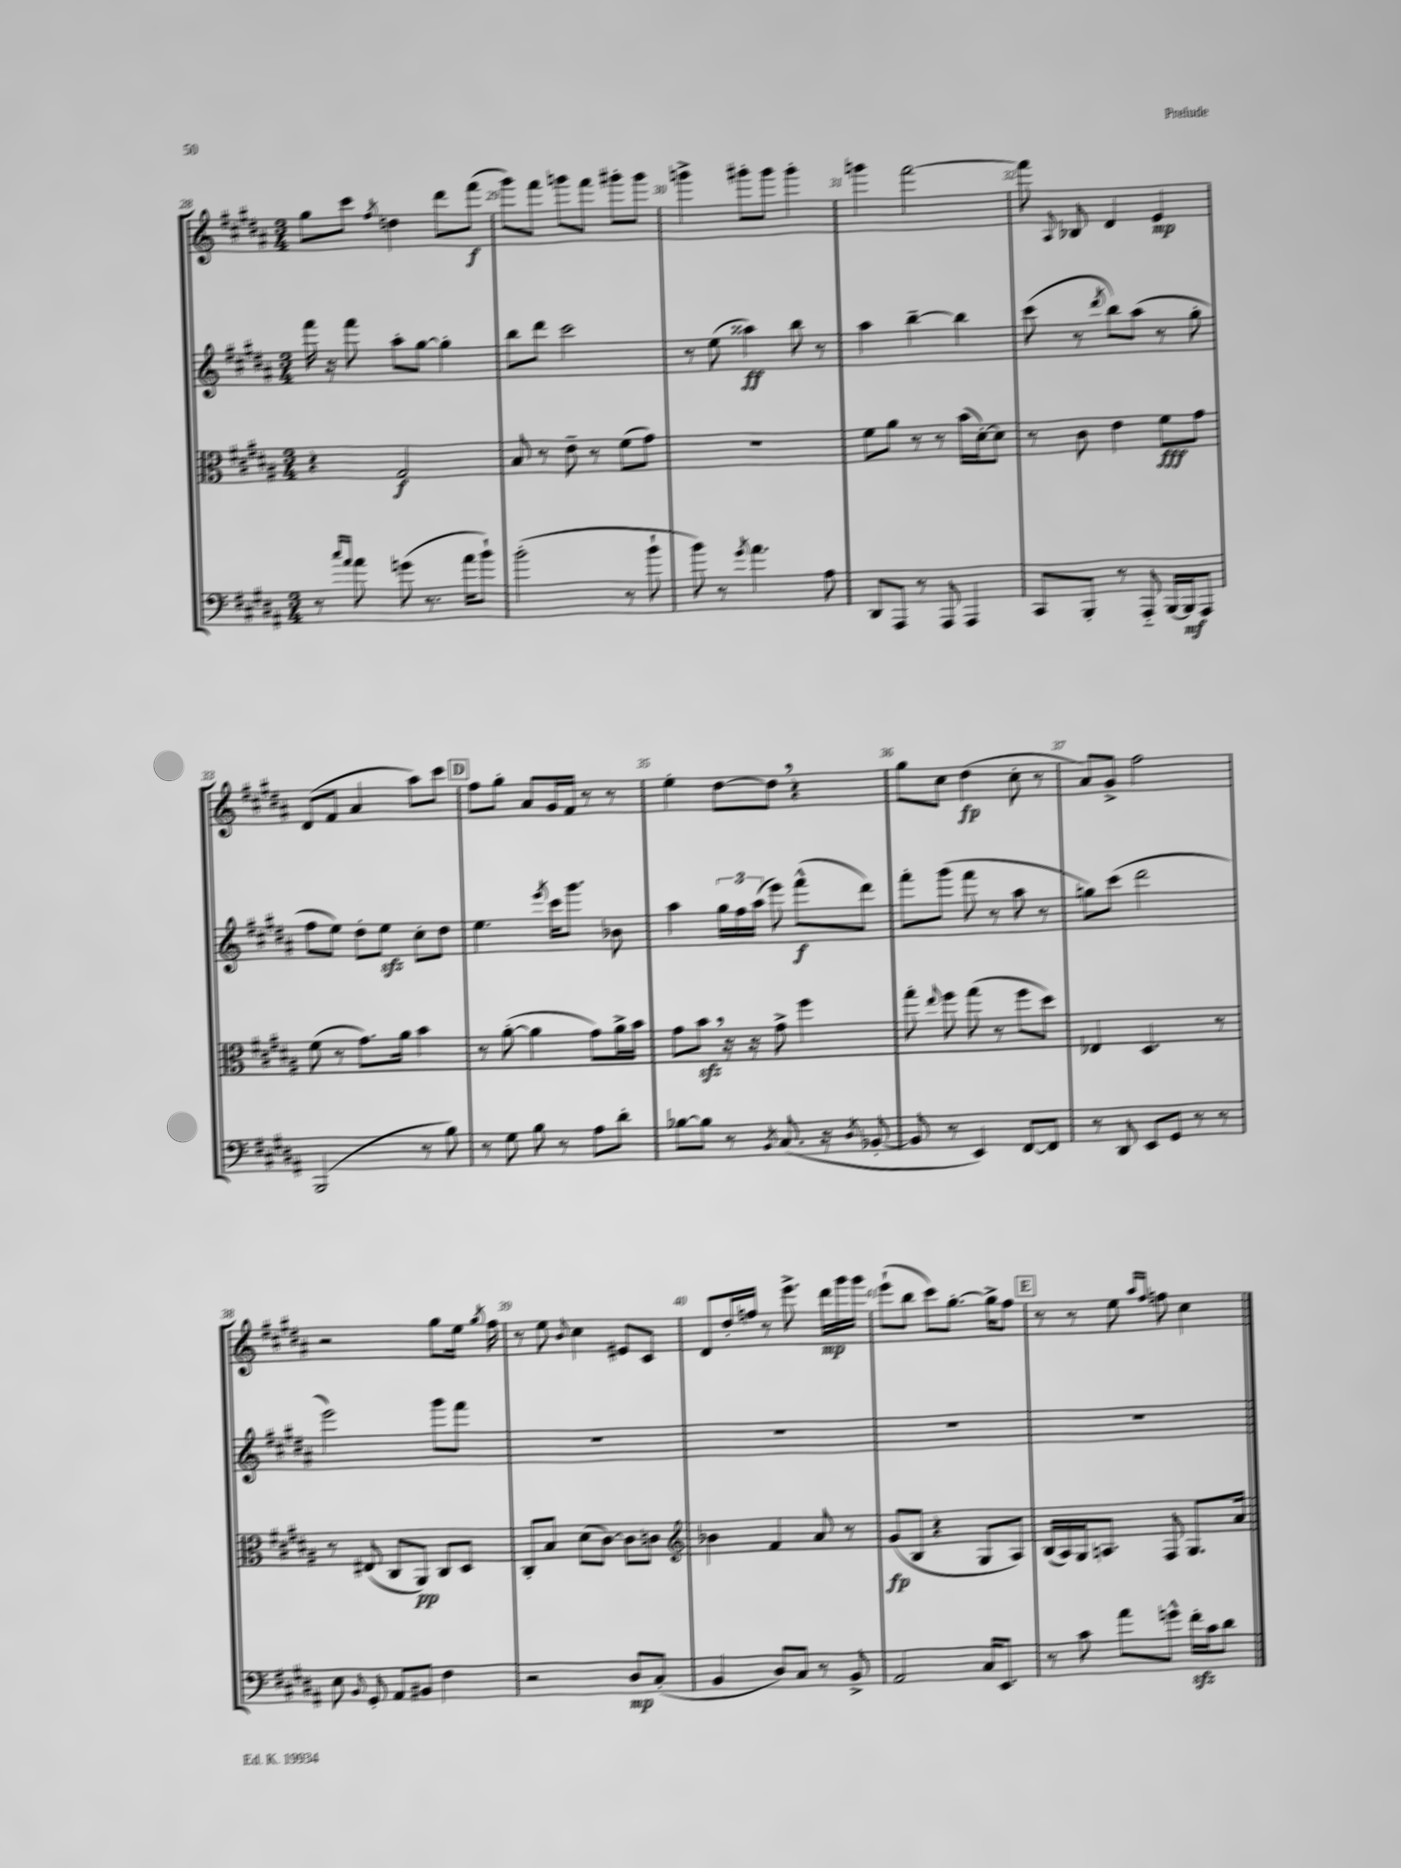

**kern	**kern	**kern	**kern
*staff4	*staff3	*staff2	*staff1
*clefF4	*clefC3	*clefG2	*clefG2
*k[f#c#g#d#a#]	*k[f#c#g#d#a#]	*k[f#c#g#d#a#]	*k[f#c#g#d#a#]
*M3/4	*M3/4	*M3/4	*M3/4
8r	4r	16fff#\	8gg#\L
.	.	16r	.
16qqcc#/LL	.	.	.
16qqa#/JJ	.	.	.
8a#\	.	8fff#\	8ccc#\J
.	.	.	8qff#/
(8g\	2G#/	8aa#'\L	4dd\
8.r	.	[8gg#\J	.
.	.	4gg#'\]	8ddd#\L
16a#\LK	.	.	.
8b`\J)	.	.	(8fff#\J
=	=	=	=
(2b'\	8B/	8bb\L	8ggg#\L)
.	8r	8ddd#\J	8fff#\J
.	8e~\	2ccc#\	8ggg\L
.	8r	.	8fff#\J
8r	(8f#\L	.	8ggg#'\L
8b`\	8g#\J)	.	8ggg#\J
=	=	=	=
8b\)	2.r	8r	4ggg^\
8r	.	(8ee\	.
8qg#/	.	.	.
4.a#\	.	4aa##\)	8ggg#'\L
.	.	.	8ggg#\J
.	.	8bb\	4ggg#'\
8A#\	.	8r	.
=	=	=	=
8DD#/L	8f#\L	4aa#\	4ggg\
8AAA#/J	8a#\J	.	.
8r	8r	[4bb~\	[2fff#\
8AAA#/	8r	.	.
4AAA#/	(16b\LL	4bb\]	.
.	[16d#'\J)	.	.
.	8d#\]J	.	.
=	=	=	=
8CC#/L	8r	(8ccc#\	8fff#\]
.	.	.	8qqA#/
8BBB'/J	8c#\	8r	8B-/
.	.	8qddd#/	.
8r	4e\	8bb\L)	4d#/
8AAA#'~/	.	(8aa#\J	.
[16BBB/LL	8f#\L	8r	4e/
16BBB/]J	.	.	.
8AAA#/J	8g#\J	8gg#'\	.
=	=	=	=
(2BBB/	(8f#\	8ff#\L	(8d#/L
.	8r	8ee\J)	8f#/J
.	8.g#\L)	8dd#'\L	4a#/
.	.	8ee\J	.
.	16a#\Jk	.	.
8r	4b\	8cc#'\L	8aa#\L)
8B\)	.	8dd#\J	8ccc#\J
=	=	=	=
8r	8r	4.ee\	8ff#\L
8G#\	([8a#'\	.	8gg#'\J
8B\	4a#\]	.	8a#/L
.	.	8qeee/	.
8r	.	16ccc#\LK	16g#/L
.	.	8.ggg#\J	16f#/JJ
8A#\L	8g#\L)	.	8r
8d#'\J	16a#^\L	8b-\	8r
.	16b\JJ	.	.
=	=	=	=
[8B-\L	8g#\L	4aa#\	4ee'\
8B-\]J	8b\J	.	.
8r	16r	24gg#\LL	[8dd#\L
.	.	24ff#\	.
.	16r	.	.
.	.	(24aa#\JJ	.
8qBB/	.	.	.
(8.C#/	8g#^\	8eee\)	8dd#\]J
.	4ff#\	(8fff#^^\L	4r
16r	.	.	.
8qD#/	.	.	.
[8BB-'/	.	8ddd#\J)	.
=	=	=	=
8BB-/]	8gg#'\	8fff#'\L	8gg#\L
.	8qqee/	.	.
8r	8ff#\	(8ggg#\J	8cc#\J
4EE/)	(8gg#\	8fff#\	(4dd#\
.	8r	8r	.
[8FF#/L	8ff#\L	8aa#\	8cc#'\
8FF#/]J	8dd#\J)	8r	8r
=	=	=	=
8r	4E-/	8gg\L)	8a#/L)
8DD#/	.	(8ccc#\J	8g#^/J
8EE/L	4.D#/	2ddd#\	2ff#\
8GG#/J	.	.	.
8r	.	.	.
8r	8r	.	.
=	=	=	=
8E\	8r	2eee\)	2r
8qqBB/	.	.	.
8GG#'/	(8E#/	.	.
8AA#/L	8C#/L	.	.
8BB#/J	8AA#/J)	.	.
4F#\	8C#/L	8ggg#\L	8gg#\L
.	8D#/J	8fff#\J	16ee\Jk
.	.	.	8qgg#/
.	.	.	16ff#\
=	=	=	=
2r	8C#'/L	2.r	8r
.	8B/J	.	8ee\
.	.	.	8qqb/
.	(8d#\L	.	4cc#\
.	[8c#\J)	.	.
8D#/L	8c#\]L	.	8e#/L
(8C#'/J	8c\J	.	8c#/J
=	=	=	=
*	*clefG2	*	*
4BB/	4b-\	2.r	8d#/L
.	.	.	16dd#'/L
.	.	.	16ff/JJ
8D#/L)	4f#/	.	8r
8C#/J	.	.	8.eee^\
8r	8a#/	.	.
.	.	.	16ddd#\LL
8BB^/	8r	.	16ggg#\
.	.	.	16ggg#\JJ
=	=	=	=
2AA#/	(8g#/L	2.r	(8eee`\L
.	8B/J	.	8bb\J
.	4r	.	8ccc#\L)
.	.	.	[8.gg#'\J
16C#/LK	8G#/L	.	.
8.EE/J	.	.	16gg#^\]LK
.	8A#/J)	.	8ff#\J
=	=	=	=
8r	(16B/LL	2.r	8r
.	16A#/)	.	.
8c#\	16G#/J	.	8r
.	8.A/J	.	.
8a#\L	.	.	8ee\
.	.	.	16qqaa#/LL
.	.	.	16qqff#/JJ
8g^^\J	8F#/	.	8ff\
16f#'\LL	8.G#/L	.	4cc#\
16c#\J	.	.	.
8d#\J	.	.	.
.	16a#/Jk	.	.
==	==	==	==
*-	*-	*-	*-
